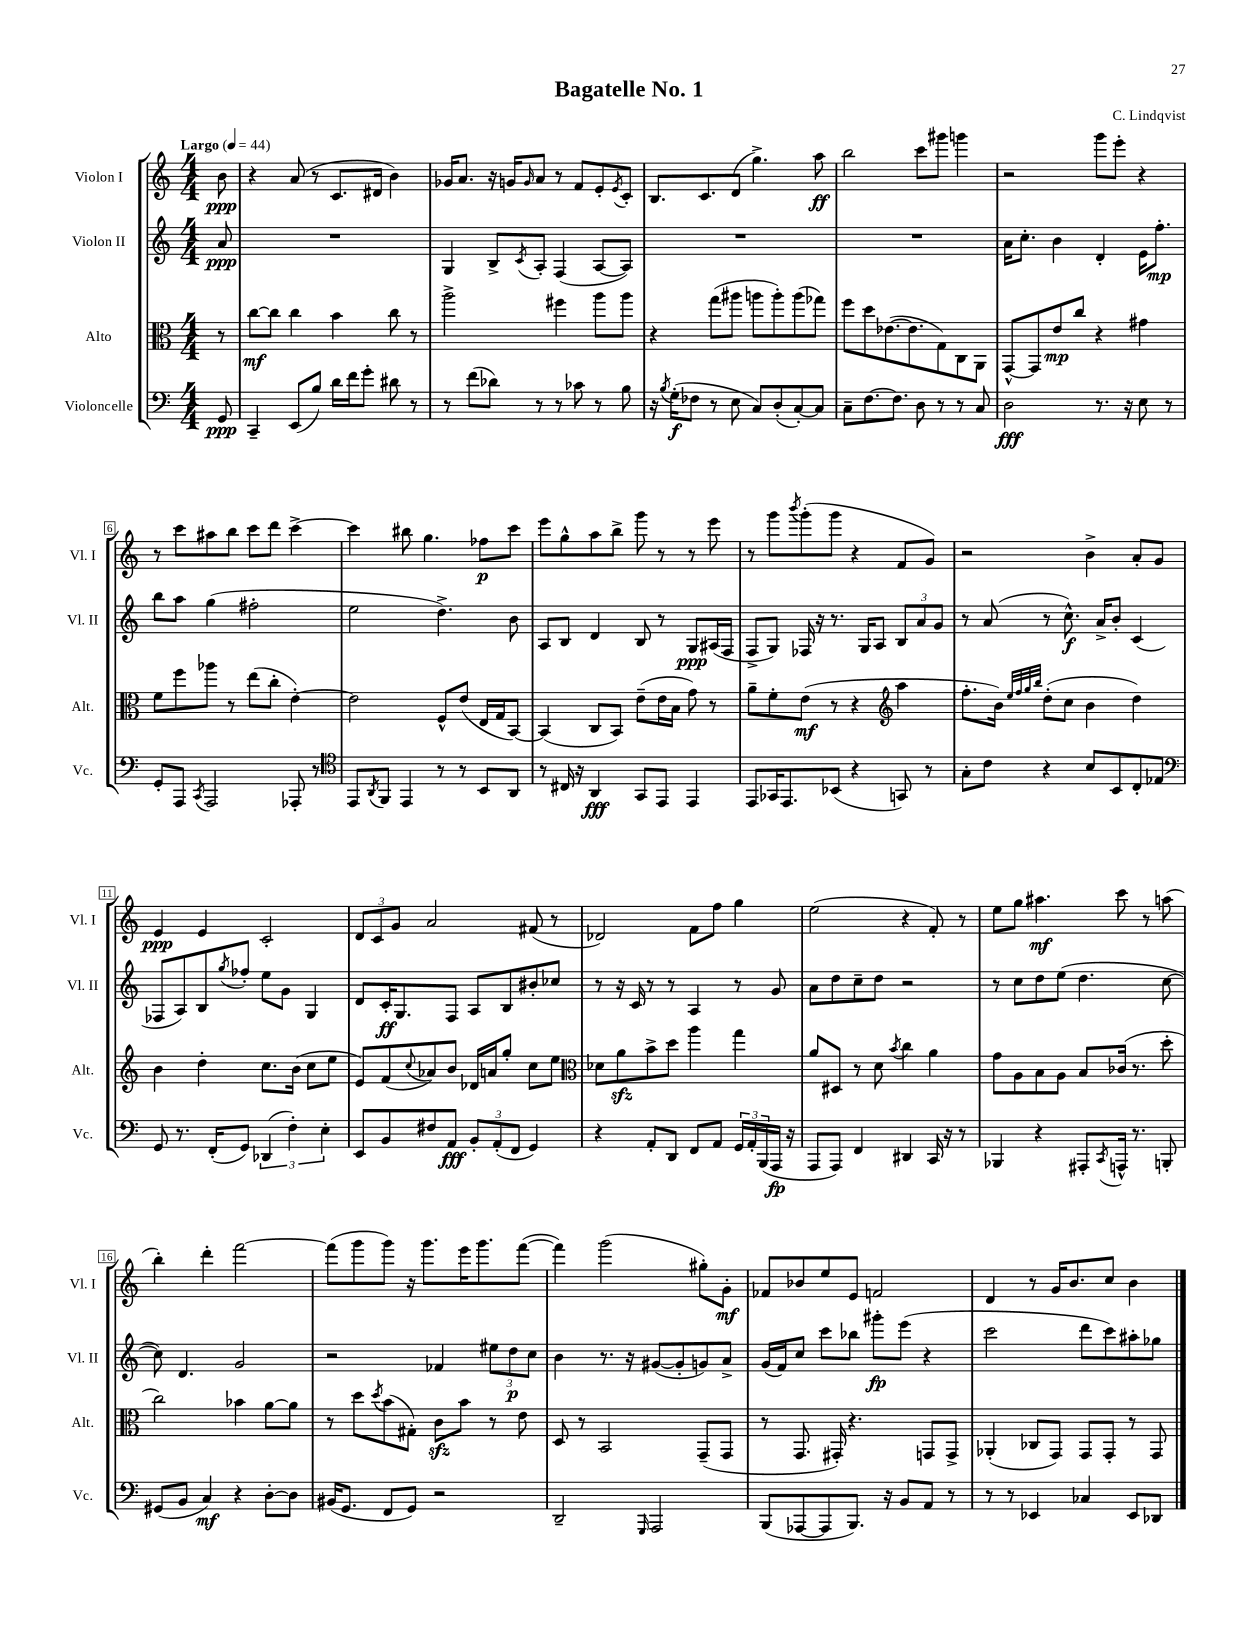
\header { title = "Bagatelle No. 1" composer = "C. Lindqvist" }
<<
\new StaffGroup <<
\new Staff = "s0" \with { instrumentName = "Violon I" shortInstrumentName = "Vl. I" } {
    \clef treble \key c \major \numericTimeSignature \time 4/4 \partial 8 \tempo "Largo" 4 = 44
    b'8\ppp |
    r4 a'8( r8 c'8. dis'16 b'4) |
    ges'16 a'8. r16 g'16 \grace { g'16 } a'8 r8 f'8 e'8-. \acciaccatura { e'8 } c'8-. |
    b8. c'8. d'8( g''4.->) a''8\ff |
    b''2 c'''8 gis'''8 g'''4 |
    r2 g'''8 e'''8-. r4 |
    r8 c'''8 ais''8 b''8 c'''8 d'''8 c'''4~-> |
    c'''4 bis''8 g''4. fes''8\p c'''8 |
    e'''8 g''8-^ a''8 b''8-> g'''8 r8 r8 e'''8 |
    r8 g'''8 \acciaccatura { b'''8 } g'''8-.( g'''8 r4 f'8 g'8) |
    r2 b'4-> a'8-. g'8 |
    e'4\ppp e'4 c'2-. |
    \tuplet 3/2 { d'8 c'8 g'8 } a'2 fis'8( r8 |
    des'2) f'8 f''8 g''4 |
    e''2( r4 f'8-.) r8 |
    e''8 g''8 ais''4.\mf c'''8 r8 a''8( |
    b''4-.) d'''4-. f'''2~ |
    f'''8( g'''8 g'''8) r16 g'''8. e'''16 g'''8. f'''8~( |
    f'''4) g'''2( gis''8-.) g'8-.\mf |
    fes'8 bes'8 e''8 e'8 f'2 |
    d'4 r8 g'16 b'8. c''8 b'4 \bar "|." |
}
\new Staff = "s1" \with { instrumentName = "Violon II" shortInstrumentName = "Vl. II" } {
    \clef treble \key c \major \numericTimeSignature \time 4/4 \partial 8
    a'8\ppp |
    R1 |
    g4 b8-> \acciaccatura { c'8 } a8-. f4( a8~ a8) |
    R1 |
    R1 |
    a'16 c''8.-. b'4 d'4-. e'16 f''8.-.\mp |
    b''8 a''8 g''4( fis''2-. |
    e''2 d''4.->) b'8 |
    a8 b8 d'4 b8 r8 g8\ppp ais16( f16 |
    f8-> g8) fes16 r16 r8. g16 a8 \tuplet 3/2 { b8 a'8 g'8 } |
    r8 a'8( r8 c''8.-^\f) a'16-> b'8-. c'4( |
    fes8 a8) b8 \acciaccatura { g''8 } fes''8-. e''8 g'8 g4 |
    d'8 c'16-.\ff g8. f8 a8 b8 bis'8-. ces''8 |
    r8 r16 c'16 r8 r8 a4 r8 g'8 |
    a'8 d''8 c''8-- d''8 r2 |
    r8 c''8 d''8 e''8( d''4. c''8~ |
    c''8) d'4. g'2 |
    r2 fes'4 \tuplet 3/2 { eis''8 d''8\p c''8 } |
    b'4 r8. r16 gis'8~( gis'8-. g'8) a'8-> |
    g'16( f'16) c''8 c'''8 bes''8 gis'''8-.\fp e'''8( r4 |
    c'''2 d'''8 c'''8) ais''8-. ges''8 \bar "|." |
}
\new Staff = "s2" \with { instrumentName = "Alto" shortInstrumentName = "Alt." } {
    \clef alto \key c \major \numericTimeSignature \time 4/4 \partial 8
    r8 |
    c''8~\mf c''8 c''4 b'4 c''8 r8 |
    a''2-> fis''4 a''8 a''8 |
    r4 g''8( ais''8 a''8 a''8-.) a''8( ges''8) |
    f''8 d''8 ees'8.~( ees'8. g8) c8 a,8 |
    g,8~-^ g,8 e'8\mp c''8 r4 gis'4 |
    f'8 f''8 aes''8 r8 e''8( c''8-. e'4~-.) |
    e'2 f8-^ e'8( e16 g16 b,8~) |
    b,4( c8 b,8) e'8--( e'16 b16 g'8) r8 |
    a'8-- f'8-. e'8\mf( r8 r4 \clef treble a''4 |
    f''8.-. b'16) \grace { e''32 f''32 g''32 b''32 } d''8-.( c''8 b'4 d''4) |
    b'4 d''4-. c''8. b'16( c''8 e''8 |
    e'8) f'8( \appoggiatura { c''8 } aes'8) b'8 des'16 a'16 g''8-. c''8 e''8 |
    \clef alto des'8 a'8\sfz b'8-> d''8 a''4 g''4 |
    a'8 dis8 r8 d'8 \acciaccatura { b'8 } c''4 a'4 |
    g'8 a8 b8 a8 b8 ces'16( r8. d''8-. |
    c''2) bes'4 a'8~ a'8 |
    r8 d''8 \acciaccatura { d''8 } b'8( gis8-.) c'8\sfz b'8 r8 e'8 |
    d8 r8 b,2 g,8--( g,8 |
    r8 g,8. gis,16-.) r4. g,8 g,8-> |
    aes,4-.( ces8 g,8) g,8 g,8-. r8 g,8 \bar "|." |
}
\new Staff = "s3" \with { instrumentName = "Violoncelle" shortInstrumentName = "Vc." } {
    \clef bass \key c \major \numericTimeSignature \time 4/4 \partial 8
    g,8\ppp |
    c,4-- e,8( b8) d'16 f'16 g'8-. dis'8 r8 |
    r8 f'8( des'8) r8 r8 ces'8 r8 b8 |
    r16 \acciaccatura { b8 } g16-.\f( fes8 r8 e8 c8) d8-.( c8~-.) c8 |
    c8-- f8.~ f8. d8 r8 r8 c8 |
    d2\fff r8. r16 e8 r8 |
    g,8-. a,,8 \acciaccatura { c,8 } a,,2 aes,,8-. r8 |
    \clef tenor e,8 \acciaccatura { a,8 } f,8 e,4 r8 r8 b,8 a,8 |
    r8 cis16 r16 a,4\fff g,8 e,8 e,4 |
    e,8 ges,16 e,8. bes,8( r4 g,8) r8 |
    g8-. c'8 r4 b8 b,8 c8-. ees8 |
    \clef bass g,8 r8. f,16-.( g,8) \tuplet 3/2 { des,4( f4-.) e4-. } |
    e,8 b,8 fis8 a,8\fff \tuplet 3/2 { b,8-. a,8-.( f,8 } g,4) |
    r4 a,8-. d,8 f,8 a,8 \tuplet 3/2 { g,16 a,16-. b,,16( } a,,16\fp r16 |
    a,,8 a,,8) f,4 dis,4 c,16 r16 r8 |
    bes,,4 r4 ais,,8-. \acciaccatura { c,8 } a,,16-^ r8. b,,8-. |
    gis,8( b,8 c4\mf) r4 d8~-. d8 |
    bis,16( g,8. f,8 g,8) r2 |
    d,2-- \grace { g,,16 } a,,2 |
    b,,8( aes,,8~ aes,,8 b,,8.) r16 b,8 a,8 r8 |
    r8 r8 ees,4 ces4 ees,8 des,8 \bar "|." |
}
>>
>>
\layout { \context { \Score \override BarNumber.stencil = #(make-stencil-boxer 0.1 0.3 ly:text-interface::print) } }
